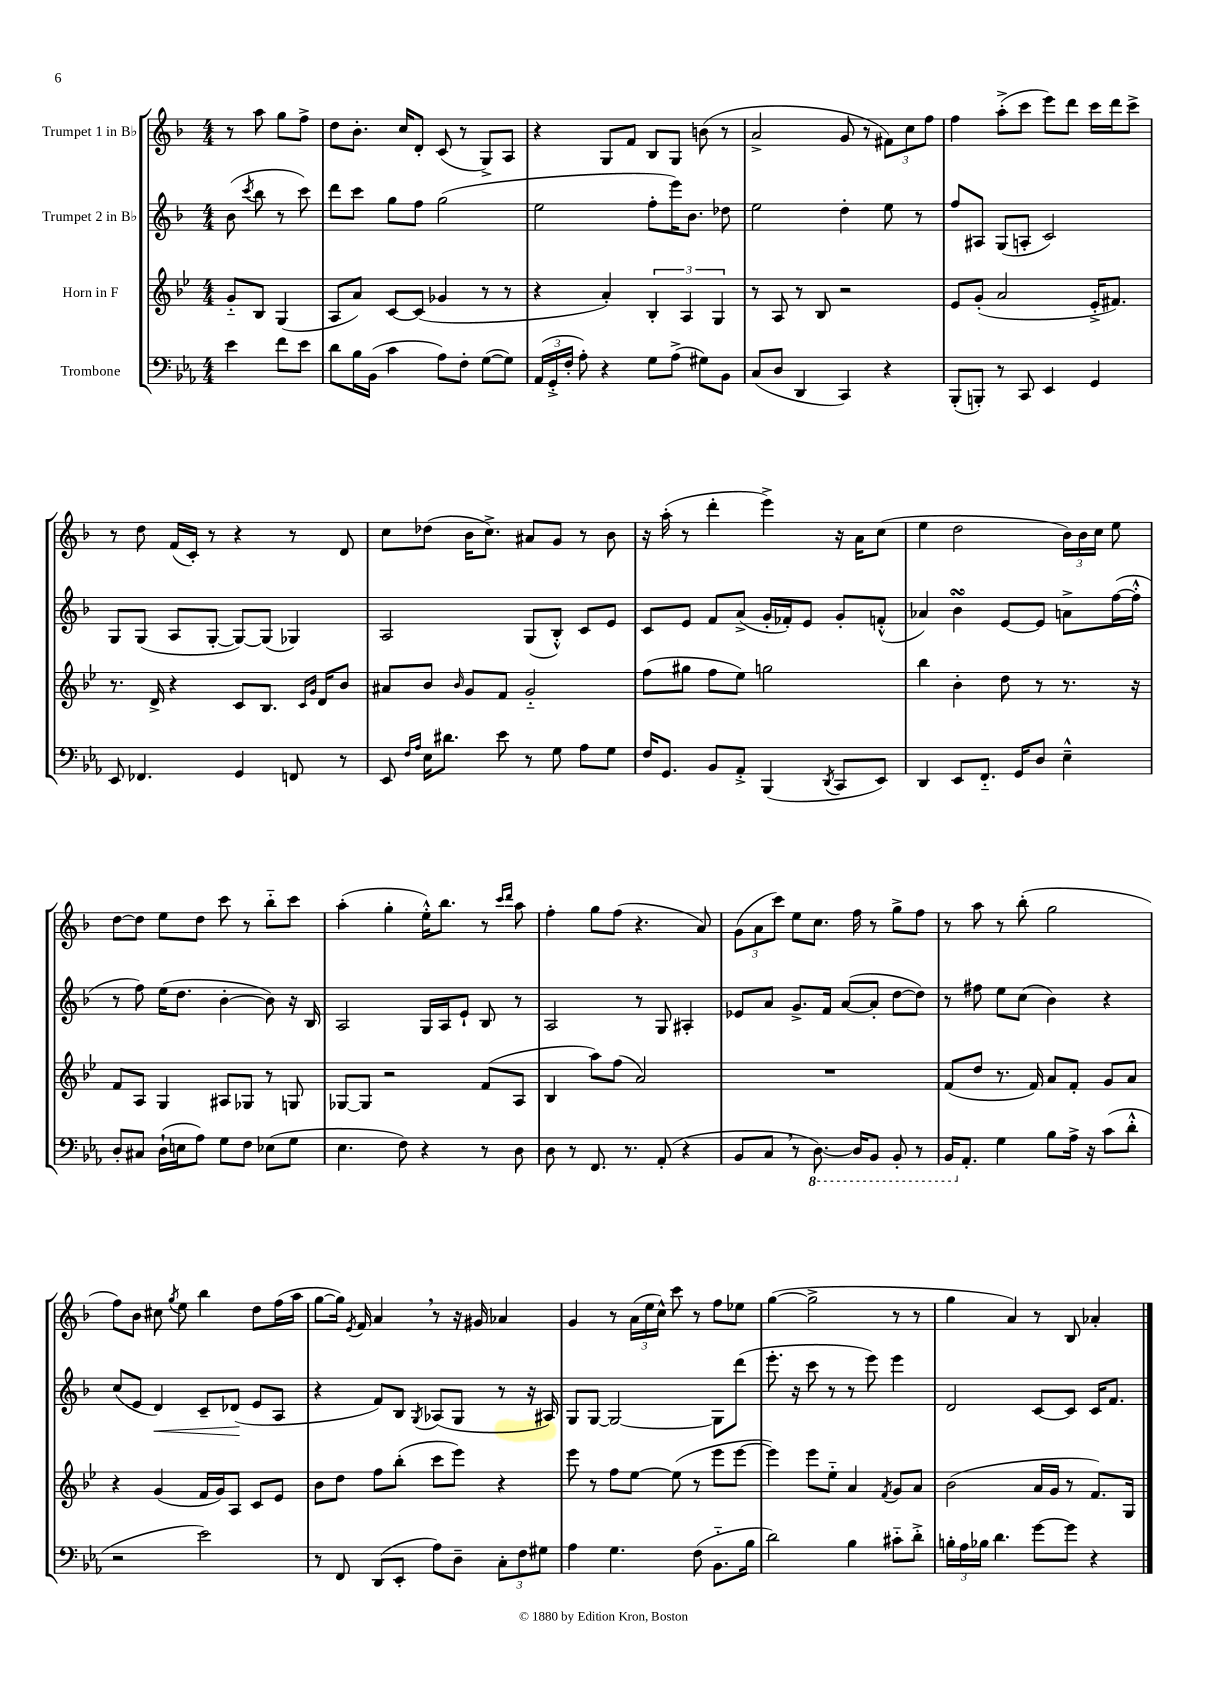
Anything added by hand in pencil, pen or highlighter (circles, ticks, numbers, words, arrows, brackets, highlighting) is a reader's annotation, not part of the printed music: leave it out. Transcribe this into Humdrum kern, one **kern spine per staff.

**kern	**kern	**kern	**kern
*staff4	*staff3	*staff2	*staff1
*clefF4	*clefG2	*clefG2	*clefG2
*k[b-e-a-]	*k[b-e-]	*k[b-]	*k[b-]
*M4/4	*M4/4	*M4/4	*M4/4
4e-	8g'~	(8b-	8r
.	.	8qccc	.
.	8B-	8bb-	8aa
8f	(4G	8r	8gg
8e-	.	8ccc)	8ff^
=	=	=	=
8d	8A	8ddd	8dd
16B-	8a)	8ccc	8.b-'
(16BB-	.	.	.
4c	[8c	8gg	.
.	.	.	16cc
.	(8c]	8ff	8d'
8A-)	4g-	(2gg	(8c
8F'	.	.	8r
([8G	8r	.	8G^)
8G])	8r	.	8A
=	=	=	=
(24AA-	4r	2ee	4r
24GG'^	.	.	.
24F'	.	.	.
8A-')	.	.	.
4r	4a')	.	8G
.	.	.	8f
8G	6B-'	8ff'	8B-
(8A-^	.	16eee)	8G
.	6A	.	.
.	.	8.b-	.
8G#)	.	.	(8b
.	6G	.	.
8BB-	.	8dd-	8r
=	=	=	=
(8C	8r	2ee	2a^
8D	8A	.	.
4DD	8r	.	.
.	8B-	.	.
4CC)	2r	4dd'	8g
.	.	.	8r
4r	.	8ee	12f#)
.	.	.	12cc
.	.	8r	.
.	.	.	12ff
=	=	=	=
(8BBB-'	8e-	8ff	4ff
8BBB')	(8g'	8A#	.
8r	2a	(8G	(8aa'^
8CC	.	8A'	8ccc
4EE-	.	2c)	8eee)
.	.	.	8ddd
4GG	16e-'^	.	16ccc
.	8.f#)	.	16ddd
.	.	.	8ccc^
=	=	=	=
8EE-	8.r	8G	8r
4.FF-	.	(8G	8dd
.	16d^	.	.
.	4r	8A	(16f
.	.	.	16c')
.	.	[8G'	8r
4GG	8c	8G_)	4r
.	8.B-	(8G]	.
8FF	.	4G-)	8r
.	16qqc	.	.
.	16qqg	.	.
.	16d	.	.
8r	8b-	.	8d
=	=	=	=
8EE-	8a#	2A	8cc
16qqF	.	.	.
16qqA-	.	.	.
16E-	8b-	.	(8dd-
8.d#	.	.	.
.	16qqb-	.	.
.	8g	.	16b-
.	.	.	8.cc^)
8e-	8f	.	.
8r	2g'~	(8G	8a#
8G	.	8B-'^^)	8g
8A-	.	8c	8r
8G	.	8e	8b-
=	=	=	=
16F	(8ff	8c	16r
8.GG	.	.	(16aa'
.	8gg#	8e	8r
8BB-	8ff	8f	4ddd'
8AA-'^	8ee-)	(8a^	.
(4BBB-	2gg	16g'	4eee^)
.	.	16f-')	.
.	.	8e	.
8qDD	.	.	.
8CC	.	8g'	16r
.	.	.	16a
8EE-)	.	(8f'^^	(8cc
=	=	=	=
4DD	4bb-	4a-)	4ee
8EE-	4b-'	4b-	2dd
8.FF'~	.	.	.
.	8dd	[8e	.
16GG	.	.	.
8D	8r	8e]	.
4E-~^^	8.r	8a^	24b-)
.	.	.	24b-
.	.	.	24cc
.	.	([16ff	8ee
.	16r	16ff'^^]	.
=	=	=	=
8D'	8f	8r	[8dd
8C#	8A	8ff)	8dd]
(16D`	4G	(16ee	8ee
16E	.	8.dd	.
8A-)	.	.	8dd
8G	8A#	[4b-'	8ccc
8F	8G-	.	8r
(8E-	8r	8b-])	8bb-'~
8G	8G	16r	8ccc
.	.	16B-	.
=	=	=	=
4.E-	[8G-	2A	(4aa'
.	8G-]	.	.
.	2r	.	4gg'
8F)	.	.	.
4r	.	16G	16ee'^^)
.	.	16A	8.bb-
.	.	8e`	.
8r	(8f	8B-	8r
.	.	.	16qqccc
.	.	.	16qqddd
8D	8A	8r	8aa
=	=	=	=
8D	4B-	2A	4ff'
8r	.	.	.
8.FF	8aa)	.	8gg
.	(8ff	.	(8ff
8.r	.	.	.
.	2a)	8r	4.r
(8AA-'	.	8G	.
4r	.	4A#'	.
.	.	.	8a)
=	=	=	=
8BB-	1r	8e-	(12g
.	.	.	12a
8C	.	8a	.
.	.	.	12ccc)
8r	.	8.g^	8ee
[8.DD)	.	.	8.cc
.	.	16f	.
.	.	([8a	.
16DD]	.	.	16ff
8BBB-	.	8a']	8r
8BBB-'	.	[8dd	8gg^
8r	.	8dd])	8ff
=	=	=	=
16BBB-	(8f	8r	8r
8.AA-'	.	.	.
.	8dd	8ff#	8aa
4G	8.r	8ee	8r
.	.	(8cc	(8bb-'
.	16f)	.	.
8B-	8a	4b-)	2gg
16A-^	8f'	.	.
16r	.	.	.
(8c	8g	4r	.
8d'^^	8a	.	.
=	=	=	=
2r	4r	(8cc	8ff)
.	.	8e	8b-
.	(4g	4d)	8cc#
.	.	.	8qgg
.	.	.	8ee
2e-)	16f	8c~	4bb-
.	16g)	.	.
.	8A	(8d-	.
.	8c	8e	8dd
.	8e-	8A	(16ff
.	.	.	16aa
=	=	=	=
8r	8b-	4r	[8gg
8FF	8dd	.	16gg])
.	.	.	8qe
.	.	.	16f
(8DD	8ff	8f)	4a
8EE-'	(8bb-'	8B-	.
.	.	8qG	.
8A-)	8ccc	(8A-	8r
8D~	8eee-)	8G	16r
.	.	.	16g#
12C'	4r	8r	4a-
12F	.	.	.
.	.	16r	.
12G#	.	.	.
.	.	16A#)	.
=	=	=	=
4A-	8eee-	8G	4g
.	8r	[8G	.
4.G	8ff	2G_	8r
.	[8ee-	.	(24a
.	.	.	24ee
.	.	.	24cc^^)
.	(8ee-]	.	8ccc
(8F	8r	.	8r
8.BB-'~	8eee-	8G]	8ff
.	[8eee-	(8ddd	8ee-
16B-	.	.	.
=	=	=	=
2d)	4eee-])	8.eee'	([4gg
.	.	16r	.
.	8eee-	8ccc	2gg^]
.	8ee-'~	8r	.
4B-	4a	8r	.
.	.	8eee)	.
.	8qf	.	.
8c#'~	8g	4eee	8r
8d'^	8a	.	8r
=	=	=	=
24B'	(2b-	2d	4gg
24A-	.	.	.
24B-	.	.	.
4.d	.	.	.
.	.	.	4a)
[8g	16a	[8c	8r
.	16g	.	.
8g]	8r	8c]	8B-
4r	8.f)	16c	4a-'
.	.	8.f	.
.	16G	.	.
==	==	==	==
*-	*-	*-	*-
